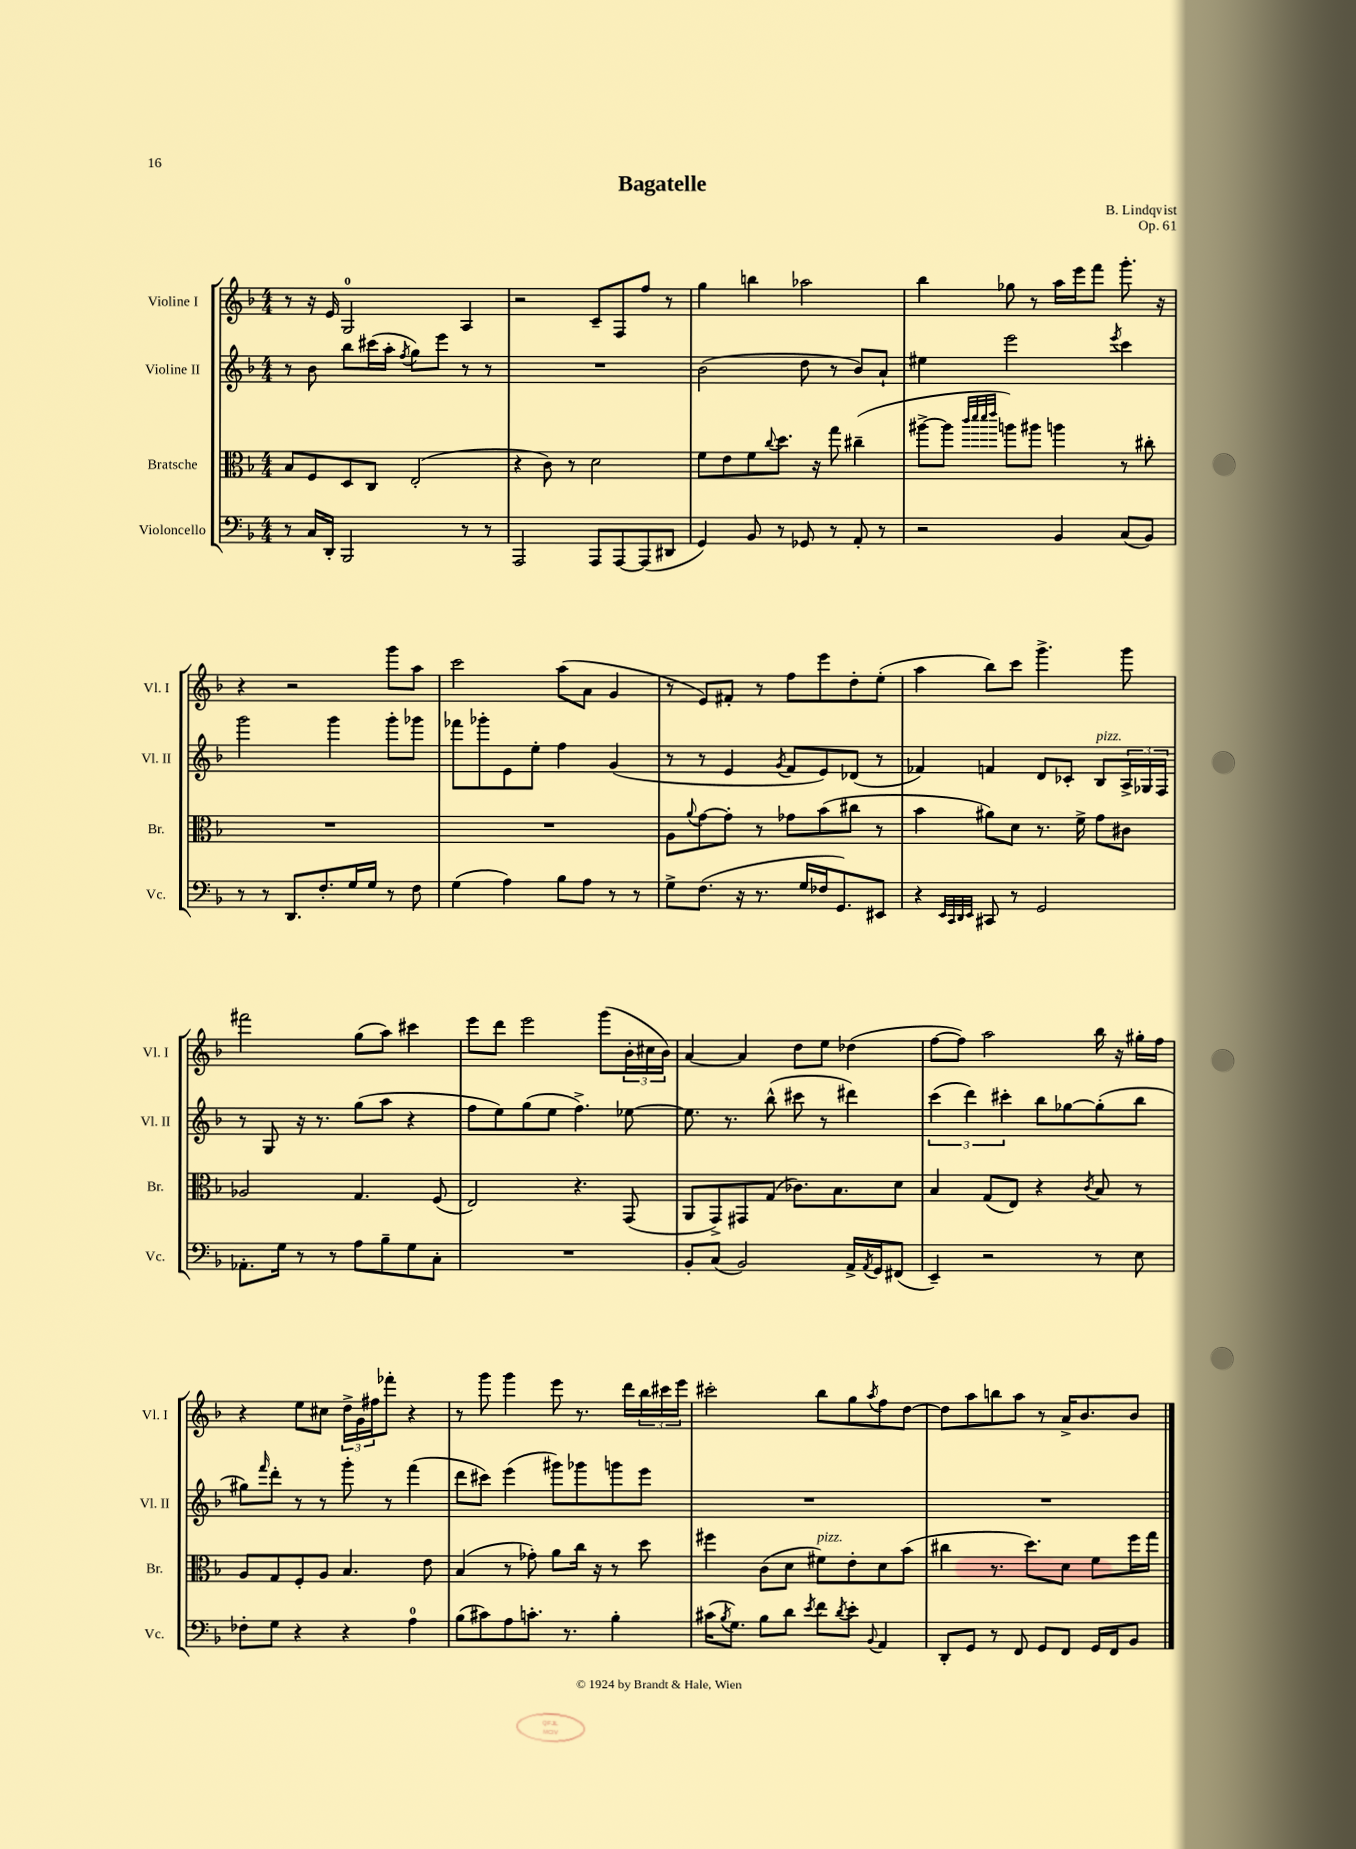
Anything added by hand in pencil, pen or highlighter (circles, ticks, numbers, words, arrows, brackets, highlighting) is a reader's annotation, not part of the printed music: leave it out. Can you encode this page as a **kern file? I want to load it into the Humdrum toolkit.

**kern	**kern	**kern	**kern
*staff4	*staff3	*staff2	*staff1
*clefF4	*clefC3	*clefG2	*clefG2
*k[b-]	*k[b-]	*k[b-]	*k[b-]
*M4/4	*M4/4	*M4/4	*M4/4
8r	8B-	8r	8r
16C	8F	8b-	16r
16DD'	.	.	16e
2BBB-	8D	8bb-	2G
.	8C	(16ccc#	.
.	.	16aa'	.
.	.	8qff	.
.	(2E'	8gg)	.
.	.	8eee	.
8r	.	8r	4A
8r	.	8r	.
=	=	=	=
2AAA	4r	1r	2r
.	8c)	.	.
.	8r	.	.
8AAA	2d	.	8c~
[8AAA	.	.	8F
(8AAA]	.	.	8ff
8DD#	.	.	8r
=	=	=	=
4GG)	8f	(2b-	4gg
.	8e	.	.
8BB-	8f	.	4bb
.	8qqcc	.	.
8r	8.dd	.	.
8GG-	.	8dd	2aa-
.	16r	.	.
8r	8gg	8r	.
8AA'	(4cc#~	8b-)	.
8r	.	8a`	.
=	=	=	=
2r	[8aa#^	4ee#	4bb-
.	8aa#]	.	.
.	32qqccc	.	.
.	32qqddd	.	.
.	32qqddd	.	.
.	32qqeee	.	.
.	8aa)	2eee	8gg-
.	8aa#	.	8r
4BB-	4aa	.	16aa
.	.	.	16eee
.	.	.	8fff
.	.	8qeee	.
(8C	8r	4ccc	8.ggg'
8BB-)	8cc#'	.	.
.	.	.	16r
=	=	=	=
8r	1r	2ggg	4r
8r	.	.	.
8.DD	.	.	2r
8.F'	.	.	.
.	.	4ggg	.
16G	.	.	.
16G	.	.	.
8r	.	8ggg'	8ggg
8F	.	8ggg-	8aa
=	=	=	=
(4G	1r	8fff-	2ccc
.	.	8ggg-'	.
4A)	.	8e	.
.	.	8ee'	.
8B-	.	4ff	(8aa
8A	.	.	8a
8r	.	(4g	4g
8r	.	.	.
=	=	=	=
8G^	8A	8r	8r
.	8qqa	.	.
(8.F	[8g	8r	8e)
.	8g']	4e	8f#'
16r	.	.	.
8.r	8r	.	8r
.	.	8qg	.
.	8g-	8f	8ff
16G	.	.	.
16F-	(8b-	8e)	8eee
8.GG)	.	.	.
.	8cc#	(8d-	8dd'
8EE#	8r	8r	(8ee'
=	=	=	=
4r	4b-	4f-)	4aa
32qqEE	.	.	.
32qqCC	.	.	.
32qqDD	.	.	.
32qqEE	.	.	.
8CC#	8a#)	4f	8bb-)
8r	8d	.	8ccc
2GG	8.r	8d	4.ggg^
.	.	8c-'	.
.	16f^	.	.
.	8g	8B-	.
.	8c#	24A^	8ggg
.	.	24G-	.
.	.	24F	.
=	=	=	=
8.AA-'	2A-	8r	2fff#
.	.	8G	.
16G	.	.	.
8r	.	16r	.
.	.	8.r	.
8r	.	.	.
8A	4.G	(8gg	(8gg
8B-~	.	8aa	8aa)
8G	.	4r	4ccc#
8C'	(8F	.	.
=	=	=	=
1r	2E)	8ff	8eee
.	.	8ee)	8ddd
.	.	(8gg	2eee
.	.	8ee	.
.	4.r	4.ff^)	.
.	.	.	(8ggg
.	(8GG	[8ee-	24b-'
.	.	.	24cc#
.	.	.	24b-)
=	=	=	=
8BB-'	8AA	8.ee-]	[4a
(8C	8GG^)	.	.
.	.	8.r	.
2BB-)	8GG#	.	4a]
.	(8G	(8bb-^^	.
.	8.c-)	8ccc#	8dd
.	.	8r	8ee
.	8.B-	.	.
16AA^	.	4ddd#)	(4dd-
8qAA	.	.	.
16GG	.	.	.
(8FF#	8d	.	.
=	=	=	=
4EE~)	4B-	(6ccc	[8ff
.	.	.	8ff])
.	.	6ddd)	.
2r	(8G	.	2aa
.	.	6ccc#'	.
.	8E)	.	.
.	4r	8bb-	.
.	.	[8gg-	.
.	8qc	.	.
8r	8B-	(8gg-']	16bb-
.	.	.	16r
8E	8r	8bb-	16gg#'
.	.	.	16ff
=	=	=	=
8F-'	8A	8gg#)	4r
.	.	16qqfff	.
8G	8G	8ddd'	.
4r	8F'	8r	8ee
.	8A	8r	8cc#
4r	4.B-	8ggg'	24dd^
.	.	.	24g
.	.	.	24ff#
.	.	8r	8fff-'
4A	.	(4fff	4r
.	8e	.	.
=	=	=	=
(8B-	(4B-	8ddd	8r
8c#)	.	8ccc#)	8ggg
8A	8r	(4eee	4ggg
8.c'	8g-')	.	.
.	8a	8ggg#)	8eee
8.r	.	.	.
.	16cc	8ggg-	8.r
.	16r	.	.
4B-'	8r	8ggg	.
.	.	.	16ddd
.	8dd	8eee	24bb-
.	.	.	24ccc#
.	.	.	24eee
=	=	=	=
(16c#	4ff#	1r	2ccc#'
8qB-	.	.	.
8.G)	.	.	.
8B-	(8c	.	.
8d	8d	.	.
8qe	.	.	.
8f	8f#)	.	8bb-
8qd	.	.	.
8e'	8e'	.	8gg
8qqBB-	.	.	8qaa
4AA	8d	.	8ff
.	(8b-	.	[8dd
=	=	=	=
8DD'	4cc#	1r	8dd]
8GG	.	.	8aa
8r	8.r	.	8bb
8FF	.	.	8aa
.	8.dd)	.	.
8GG	.	.	8r
8FF	8d	.	16a^
.	.	.	8.b-
16GG	8f	.	.
16FF	.	.	.
8BB-	16ff	.	8b-
.	16gg	.	.
==	==	==	==
*-	*-	*-	*-
